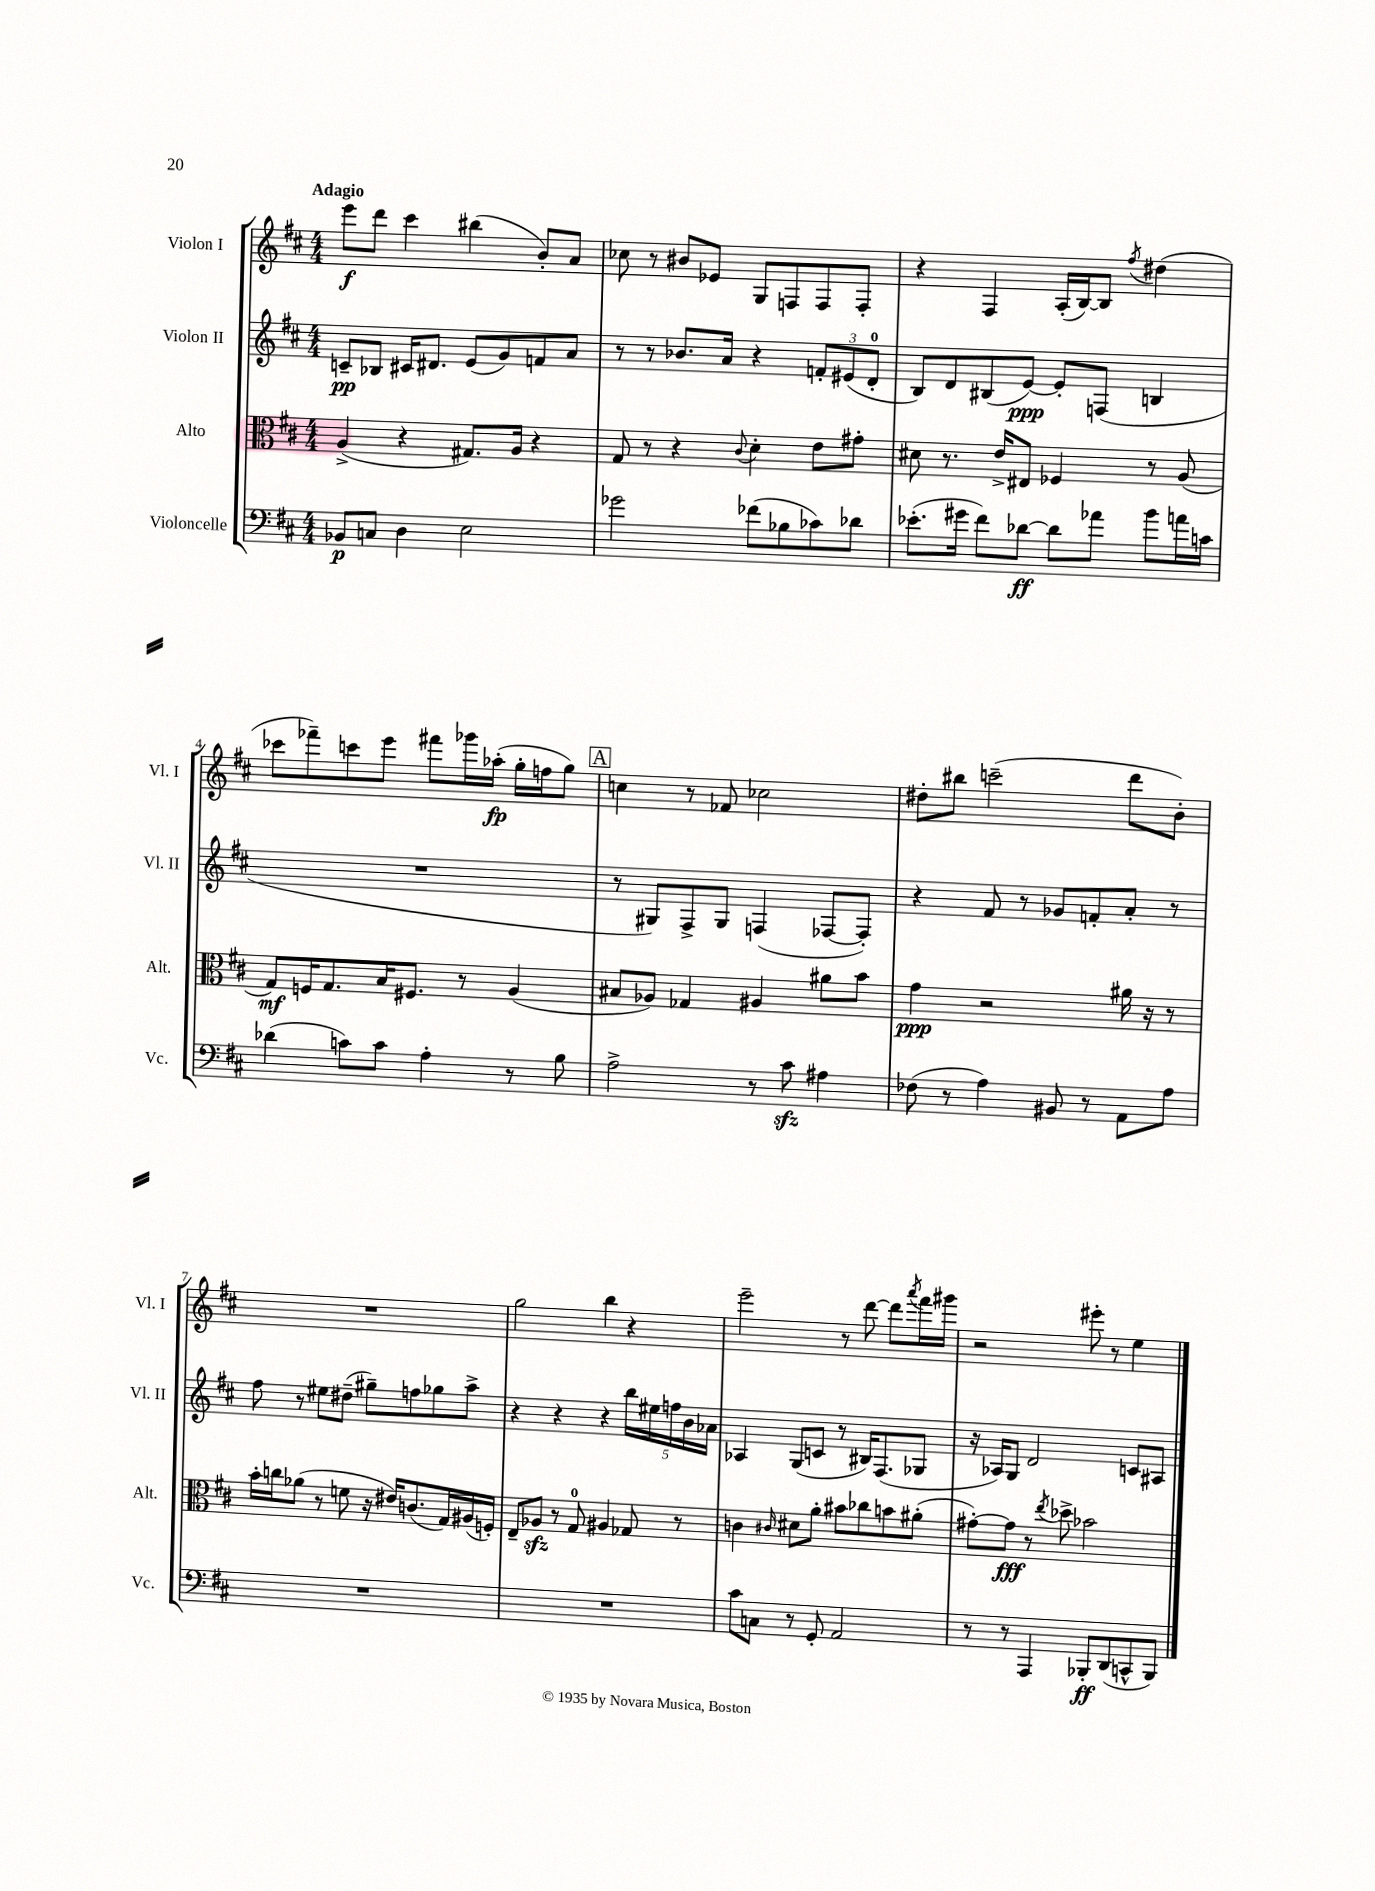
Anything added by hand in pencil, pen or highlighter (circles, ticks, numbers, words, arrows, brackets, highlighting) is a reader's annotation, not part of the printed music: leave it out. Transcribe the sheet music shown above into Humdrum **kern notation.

**kern	**kern	**kern	**kern
*staff4	*staff3	*staff2	*staff1
*clefF4	*clefC3	*clefG2	*clefG2
*k[f#c#]	*k[f#c#]	*k[f#c#]	*k[f#c#]
*M4/4	*M4/4	*M4/4	*M4/4
8BB-	(4A^	8c~	8eee
8C	.	8B-	8ddd
4D	4r	16c#	4ccc#
.	.	8.d#	.
2E	8.G#)	(8e	(4bb#
.	.	8g)	.
.	16A	.	.
.	4r	8f	8b')
.	.	8a	8a
=	=	=	=
2g-	8G	8r	8cc-
.	8r	8r	8r
.	4r	8.b-	8b#
.	.	.	8e-
.	.	16a	.
.	8qqc#	.	.
(8f-	4d'	4r	8G
8B-	.	.	8F
8c-)	8e	12f'	8F
.	.	(12e#	.
8d-	8g#'	.	8F'
.	.	12d'	.
=	=	=	=
(8.e-'	8d#	8B)	4r
.	8.r	8d	.
16g#	.	.	.
8f#)	.	(8B#	4F#
.	16e^	.	.
[8d-	8E#	[8e)	.
8d-]	4F-	8e']	(16A'
.	.	.	[16B)
8a-	.	(8F	8B]
.	.	.	8qff#
8b	8r	4B	(4dd#
16a	(8A	.	.
16c	.	.	.
=	=	=	=
(4d-	8G)	1r	8ccc-
.	16F	.	8fff-~)
.	8.G	.	.
8c)	.	.	8ccc
8c	16B	.	8eee
.	8.F#	.	.
4A'	.	.	8fff#
.	8r	.	16ggg-
.	.	.	(16aa-'
8r	(4A	.	16gg'
.	.	.	16ff
8B	.	.	8gg)
=	=	=	=
2A^	8B#	8r	4cc
.	8A-)	8G#)	.
.	4G-	8F#^	8r
.	.	8G#	8f-
8r	4A#	(4F	2cc-
8c#	.	.	.
4A#	8a#	[8F-	.
.	8b	8F-'])	.
=	=	=	=
(8F-	4g	4r	8dd#'
8r	.	.	8bb#
4A)	2r	8f#	(2ccc~
.	.	8r	.
8BB#	.	8g-	.
8r	.	8f'	.
8AA	16a#	8a'	8ddd
.	16r	.	.
8A	8r	8r	8b')
=	=	=	=
1r	16b'	8ff#	1r
.	16cc	.	.
.	(8a-	8r	.
.	8r	8ee#	.
.	8f	(8dd#~	.
.	16r	8gg#~)	.
.	16e#)	.	.
.	(8.c	8ff	.
.	.	8gg-	.
.	16G)	.	.
.	(16A#	8aa^	.
.	16F')	.	.
=	=	=	=
1r	8E~	4r	2gg
.	8A-	.	.
.	8r	4r	.
.	8G	.	.
.	4A#	4r	4bb
.	8G-	20bb	4r
.	.	20ee#	.
.	.	20ff	.
.	8r	.	.
.	.	20b	.
.	.	20a-	.
=	=	=	=
8c#	4c	4A-	2eee~
8C	.	.	.
.	16qqc#	.	.
8r	8d#	(8G	.
8GG'	8a'	8c	.
2AA	8b#	8r	8r
.	8cc-	16B#)	[8ddd
.	.	(8.F#	.
.	8b	.	8ddd]
.	.	.	8qaaa
.	(8a#'	8G-	16fff#
.	.	.	16ggg#
=	=	=	=
8r	[8g#')	16r	2r
.	.	16A-)	.
8r	8g#]	8G	.
4AAA	8r	2d	.
.	8qee	.	.
.	8dd-^	.	.
8BBB-'	2b-	.	8eee#'
(8DD	.	.	8r
8CC^^	.	8c	4ee
8BBB-)	.	8A#	.
==	==	==	==
*-	*-	*-	*-
